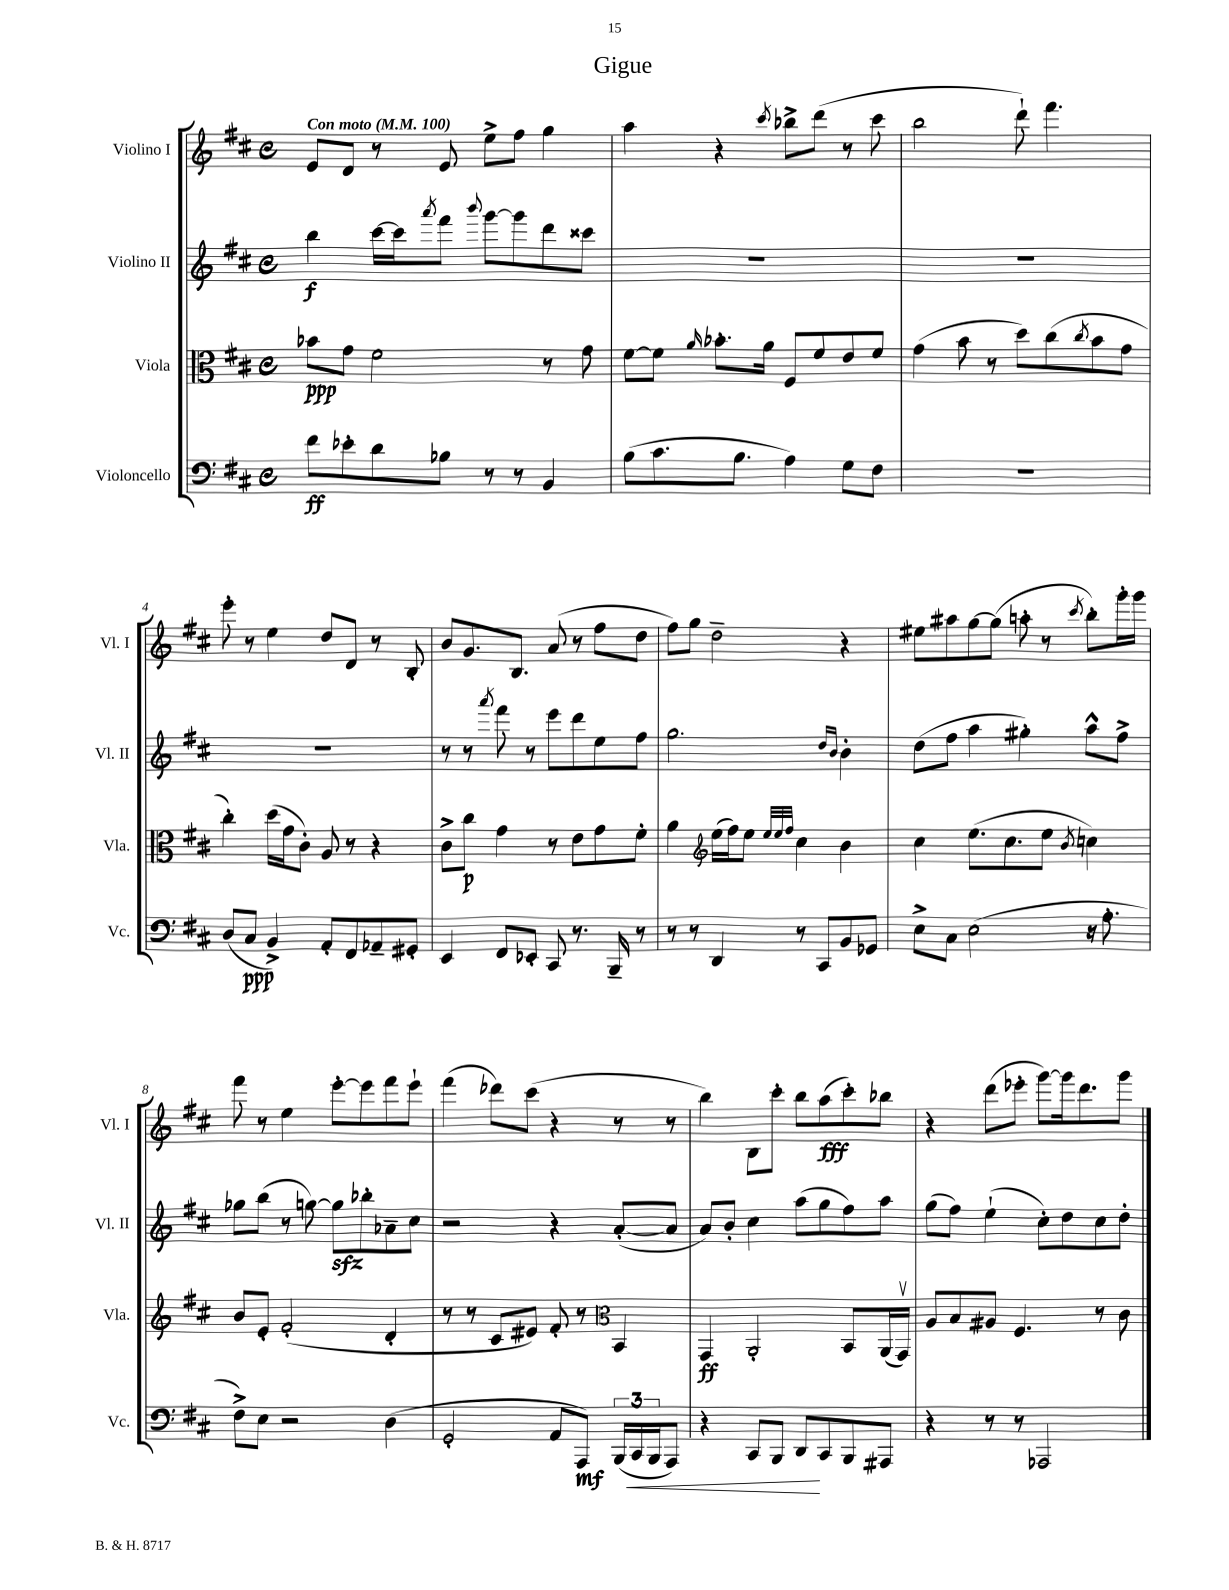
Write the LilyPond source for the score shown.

\header { title = "Gigue" }
<<
\new StaffGroup <<
\new Staff = "s0" \with { instrumentName = "Violino I" shortInstrumentName = "Vl. I" } {
    \clef treble \key d \major \defaultTimeSignature \time 4/4 \tempo "Con moto" 4 = 100
    e'8 d'8 r8 e'8 e''8-> fis''8 g''4 |
    a''4 r4 \acciaccatura { cis'''8 } bes''8-> d'''8( r8 cis'''8 |
    b''2 d'''8-!) fis'''4. |
    e'''8-. r8 e''4 d''8 d'8 r8 b8-. |
    b'8 g'8. b8. a'8( r8 fis''8 d''8 |
    fis''8) g''8 d''2-- r4 |
    eis''8 ais''8 g''8~ g''8( a''8-. r8 \acciaccatura { cis'''8 } b''8-.) g'''16-. g'''16 |
    fis'''8 r8 e''4 e'''8~-. e'''8 fis'''8 e'''8-! |
    fis'''4( des'''8) cis'''8( r4 r8 r8 |
    b''4) b8 cis'''8-. b''8 a''8\fff( cis'''8-.) bes''8 |
    r4 d'''8( ees'''8-. g'''8~) g'''16 d'''8. g'''8 \bar "|." |
}
\new Staff = "s1" \with { instrumentName = "Violino II" shortInstrumentName = "Vl. II" } {
    \clef treble \key d \major \defaultTimeSignature \time 4/4
    b''4\f cis'''16~ cis'''16 \acciaccatura { a'''8 } fis'''8 \appoggiatura { b'''8 } g'''8~ g'''8 d'''8 cisis'''8 |
    R1 |
    R1 |
    R1 |
    r8 r8 \acciaccatura { a'''8 } fis'''8 r8 e'''8 d'''8 e''8 fis''8 |
    g''2. \grace { d''16 b'16 } b'4-. |
    d''8( fis''8 a''4 gis''4-.) a''8-^ fis''8-> |
    ges''8 b''8( r8 g''8~) g''8\sfz bes''8-. aes'8-- cis''8 |
    r2 r4 a'8~-.( a'8 |
    a'8) b'8-. cis''4 a''8( g''8 fis''8) a''8 |
    g''8( fis''8) e''4-!( cis''8-.) d''8 cis''8 d''8-. \bar "|." |
}
\new Staff = "s2" \with { instrumentName = "Viola" shortInstrumentName = "Vla." } {
    \clef alto \key d \major \defaultTimeSignature \time 4/4
    bes'8\ppp g'8 fis'2 r8 g'8 |
    fis'8~ fis'8 \grace { a'16 } bes'8.-. a'16 fis8 fis'8 e'8 fis'8 |
    g'4( b'8 r8 d''8) cis''8( \acciaccatura { cis''8 } b'8 g'8 |
    cis''4-.) d''16( g'16 cis'8-.) a8 r8 r4 |
    cis'8-> cis''8\p g'4 r8 e'8 g'8 fis'8-. |
    a'4 \clef treble e''16( fis''16) e''8 \grace { e''32 e''32 fis''32 } cis''4 b'4 |
    cis''4 e''8.( cis''8. e''8 \acciaccatura { b'8 } c''4) |
    b'8 e'8-. fis'2-.( d'4-. |
    r8 r8 cis'8 eis'8) fis'8-. r8 \clef alto b,4 |
    g,4\ff a,2-. b,8 a,16( g,16\upbow) |
    a8 b8 ais8 fis4. r8 cis'8 \bar "|." |
}
\new Staff = "s3" \with { instrumentName = "Violoncello" shortInstrumentName = "Vc." } {
    \clef bass \key d \major \defaultTimeSignature \time 4/4
    fis'8\ff ees'8-. d'8 bes8 r8 r8 b,4 |
    b8( cis'8. b8. a4) g8 fis8 |
    R1 |
    d8( cis8\ppp b,4->) a,8-. fis,8 aes,8-- gis,8-. |
    e,4 fis,8 ees,8-. cis,8 r8. b,,16-- r8 |
    r8 r8 d,4 r8 cis,8 b,8 ges,8 |
    e8-> cis8 e2( r16 a8.-. |
    fis8->) e8 r2 d4( |
    g,2-. a,8 a,,8\mf) \tuplet 3/2 { b,,16( cis,16\< b,,16 } a,,8) |
    r4 cis,8 b,,8 d,8\! cis,8 b,,8 ais,,8 |
    r4 r8 r8 aes,,2 \bar "|." |
}
>>
>>
